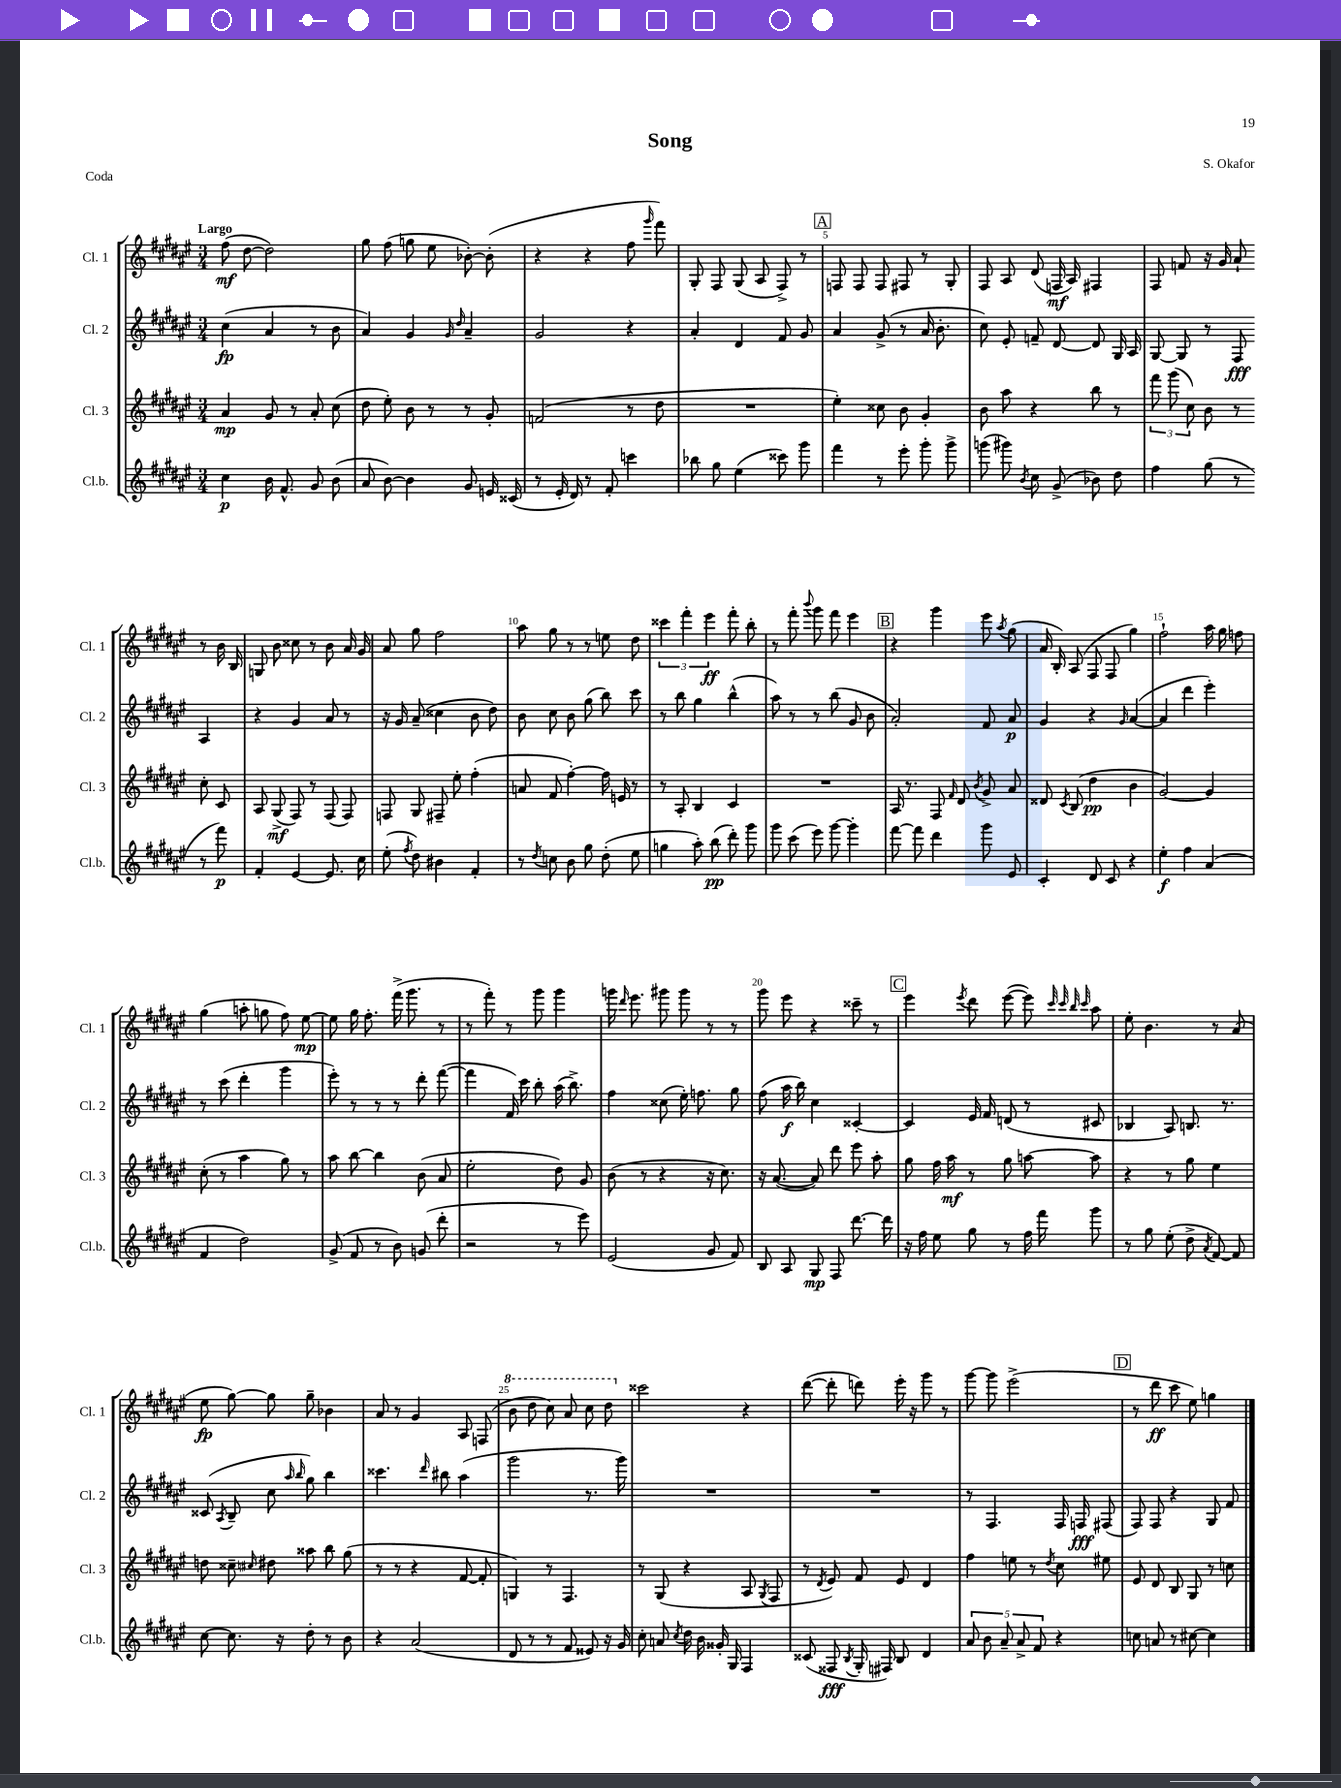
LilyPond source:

\header { title = "Song" composer = "S. Okafor" piece = "Coda" }
<<
\new StaffGroup <<
\new Staff = "s0" \with { instrumentName = "Cl. 1" shortInstrumentName = "Cl. 1" } {
    \clef treble \key fis \major \numericTimeSignature \time 3/4 \tempo "Largo"
    \autoBeamOff fis''8\mf( dis''8~ dis''2) |
    gis''8 fis''8( g''8 eis''8 bes'8~-.) bes'8-.( |
    r4 r4 fis''8 \grace { gis'''16 } fis'''8) |
    gis8-. fis8 gis8( ais8 fis8->) r8 |
    \mark \markup { \box "A" } f8 f8 f8 fis8 r8 gis8-. |
    fis8 ais8 dis'8( f16\mf ais16) fis4 |
    fis8 f'8 r16 gis'16 ais'8-! r8 b'16 b16 |
    g8 b'8 cisis''8 r8 b'8 ais'16 gis'16 |
    ais'8 gis''8 fis''2 |
    ais''8 gis''8 r8 r8 e''8 dis''8 |
    \tuplet 3/2 { cisis'''4 fis'''4-. eis'''4\ff } fis'''8-. b''8-. |
    r8 fis'''8-. \appoggiatura { b'''8 } gis'''8 fis'''8 eis'''4 |
    \mark \markup { \box "B" } r4 gis'''4 eis'''8 \acciaccatura { ais''8 } gis''8( |
    ais'16 b16-.) ais8( fis8 fis8 gis''4) |
    fis''2-! ais''16 gis''16 f''8 |
    gis''4( a''8-. g''8 fis''8) eis''8~\mp |
    eis''8 gis''16 fis''8.-. fis'''16->( gis'''8. r8 |
    r8 fis'''8-.) r8 gis'''8 gis'''4 |
    g'''16 \grace { dis'''16 } eis'''8. gis'''8 gis'''8 r8 r8 |
    gis'''8 eis'''8 r4 cisis'''8-- r8 |
    \mark \markup { \box "C" } eis'''4 \acciaccatura { eis'''8 } dis'''8 eis'''8~( eis'''8) \grace { cis'''32 cis'''32 b''32 cis'''32 } ais''8 |
    eis''8-. b'4. r8 ais'8( |
    eis''8\fp gis''8~) gis''8 gis''8-- bes'4 |
    ais'8 r8 gis'4 ais8 f8( |
    \ottava #1 b''8 dis'''8 cis'''8) ais''8 cis'''8 dis'''8 \ottava #0 |
    cisis'''2 r4 |
    dis'''8~( dis'''8-. d'''8) eis'''16-. r16 gis'''8 r8 |
    gis'''8~ gis'''8 eis'''2->( |
    \mark \markup { \box "D" } r8 dis'''8\ff cis'''8 eis''8) g''4 \bar "|." |
}
\new Staff = "s1" \with { instrumentName = "Cl. 2" shortInstrumentName = "Cl. 2" } {
    \clef treble \key fis \major \numericTimeSignature \time 3/4
    \autoBeamOff cis''4\fp( ais'4 r8 b'8 |
    ais'4) gis'4 \grace { gis'16 dis''16 } ais'4-- |
    gis'2 r4 |
    ais'4-. dis'4 fis'8 gis'8 |
    \mark \markup { \box "A" } ais'4 gis'8->( r8 ais'16 b'8.-. |
    cis''8) eis'8-. f'8-- dis'8~ dis'8 gis16 ais16 |
    gis8~ gis8 r8 fis8\fff ais4 |
    r4 gis'4 ais'8 r8 |
    r16 gis'16 ais'8--( cisis''4 b'8 dis''8) |
    b'8 cis''8 b'8 gis''8( b''8) cis'''8 |
    r8 b''8 gis''4 b''4-^( |
    ais''8) r8 r8 b''8( gis'8 b'8 |
    \mark \markup { \box "B" } ais'2-.) fis'8 ais'8\p |
    gis'4 r4 \grace { gis'16 } ais'4~( |
    ais'4 dis'''4 eis'''4-.) |
    r8 cis'''8( dis'''4-. gis'''4 |
    eis'''8-.) r8 r8 r8 dis'''8-. fis'''8~( |
    fis'''4 fis'16) cis'''16 b''8-. ais''16( b''8.->) |
    fis''4 cisis''8( eis''16-.) f''8. gis''8 |
    fis''8( ais''16\f b''16) cis''4 cisis'4~-. |
    \mark \markup { \box "C" } cisis'4 eis'16 fis'16 d'8( r8 cis'8 |
    bes4 ais8) b8. r8. |
    cisis'8( \acciaccatura { ais8 } b8-- cis''8 \grace { ais''16 b''16 } gis''8) b''4 |
    cisis'''4. \grace { dis'''16 } bis''8 ais''4( |
    gis'''2 r8. gis'''16) |
    R2. |
    R2. |
    r8 fis4. fis16 f16\fff fis8( |
    \mark \markup { \box "D" } fis8) fis8 r4 gis8 fis'8 \bar "|." |
}
\new Staff = "s2" \with { instrumentName = "Cl. 3" shortInstrumentName = "Cl. 3" } {
    \clef treble \key fis \major \numericTimeSignature \time 3/4
    \autoBeamOff ais'4\mp gis'8 r8 ais'8-. cis''8( |
    dis''8 eis''8-.) b'8 r8 r8 gis'8-. |
    f'2( r8 dis''8 |
    R2. |
    \mark \markup { \box "A" } eis''4-.) cisis''8 b'8 gis'4-. |
    b'8 ais''8 r4 b''8 r8 |
    \tuplet 3/2 { fis'''8 gis'''8( cis''8) } b'8 r8 cis''8-. cis'8 |
    ais8 gis8->\mf( fis8) r8 fis8( fis8) |
    f8 gis8 fis8-- eis''8-. fis''4-.( |
    a'8 fis'8 fis''4~-.) fis''16 e'16 r8 |
    r8 ais8-. b4 cis'4 |
    R2. |
    \mark \markup { \box "B" } ais16 r8. fis8 \grace { fis'16 } dis'8 \acciaccatura { b'8 } gis'8-> ais'8 |
    disis'8 \acciaccatura { cis'8 } b8( dis''4\pp b'4 |
    gis'2~) gis'4 |
    cis''8-.( r8 ais''4 gis''8) r8 |
    ais''8 b''8~ b''4 b'8( ais'8 |
    eis''2-. dis''8) gis'8 |
    b'8( r8 r4 r16 cis''8.) |
    r16 ais'8.~( ais'8) dis'''8 eis'''8 ais''8-. |
    \mark \markup { \box "C" } gis''8 fis''16 ais''16\mf r8 gis''8 a''8~ a''8 |
    r4 r8 gis''8 eis''4 |
    d''8 cisis''8-- \grace { cis''16 } dis''8 aisis''8 b''8 gis''8( |
    r8 r8 r4 fis'8~ fis'8-. |
    g4) r8 fis4. |
    r8 gis8( r4 ais8 \acciaccatura { gis8 } fis8 |
    r8 \acciaccatura { dis'8 } eis'8) fis'8 eis'8 dis'4 |
    fis''4 e''8 r8 \acciaccatura { dis''8 } cis''8 eis''8 |
    \mark \markup { \box "D" } eis'8 dis'8 b8 gis8 r8 c''8 \bar "|." |
}
\new Staff = "s3" \with { instrumentName = "Cl.b." shortInstrumentName = "Cl.b." } {
    \clef treble \key fis \major \numericTimeSignature \time 3/4
    \autoBeamOff cis''4\p b'16 fis'8.-^ gis'8 b'8( |
    ais'8 b'8~) b'4 gis'8 e'16 cisis'16( |
    r8 eis'16-. dis'16) r8 fis'8-. c'''4 |
    bes''8 gis''8 eis''4( cisis'''8) gis'''8 |
    \mark \markup { \box "A" } fis'''4 r8 eis'''8-. gis'''8-. gis'''8-> |
    g'''8( gis'''8) \acciaccatura { b'8 } cis''8 gis'8->( bes'8) dis''8 |
    fis''4 gis''8( r8 r8 fis'''8\p) |
    fis'4-. eis'4~ eis'8. cis''16 |
    eis''8-.( \acciaccatura { fis''8 } dis''8) bis'4 fis'4-. |
    r8 \acciaccatura { dis''8 } c''8 b'8 gis''8 dis''8-.( eis''8 |
    g''4 ais''8-.) b''8\pp( dis'''8-.) gis'''8 |
    gis'''8 cis'''8( eis'''8) gis'''8~ gis'''4-. |
    \mark \markup { \box "B" } fis'''8~ fis'''8 dis'''4 gis'''8 eis'8 |
    cis'4-. dis'8 cis'8 r4 |
    eis''4-.\f fis''4 ais'4( |
    fis'4 dis''2) |
    gis'8->( fis'8 r8 b'8) g'8( dis'''8-. |
    r2 r8 eis'''8) |
    eis'2( gis'8 fis'8) |
    b8 ais8 gis8\mp fis8 dis'''8.~ dis'''16 |
    \mark \markup { \box "C" } r16 fis''16 eis''8 gis''8 r8 fis''16 fis'''16 gis'''8 |
    r8 gis''8 eis''8-.( dis''8-> \acciaccatura { ais'8 } fis'8~) fis'8 |
    cis''8~ cis''8. r16 dis''8-. r8 b'8 |
    r4 ais'2( |
    dis'8 r8 r8 fis'8 eisis'8) r16 gis'16 |
    cis''8-. a'8 \acciaccatura { cis''8 } dis''16 b'16 gisis'16-. gis16 fis4 |
    cisis'8( fisis8\fff \acciaccatura { b8 } gis16-. fis16) b8 dis'4 |
    \tuplet 5/4 { ais'8 b'8 ais'8-- ais'8-> fis'8 } r4 |
    \mark \markup { \box "D" } c''8 a'8 r8 cis''8~ cis''4 \bar "|." |
}
>>
>>
\layout { \context { \Score \override BarNumber.break-visibility = ##(#f #t #t) barNumberVisibility = #(every-nth-bar-number-visible 5) } }
